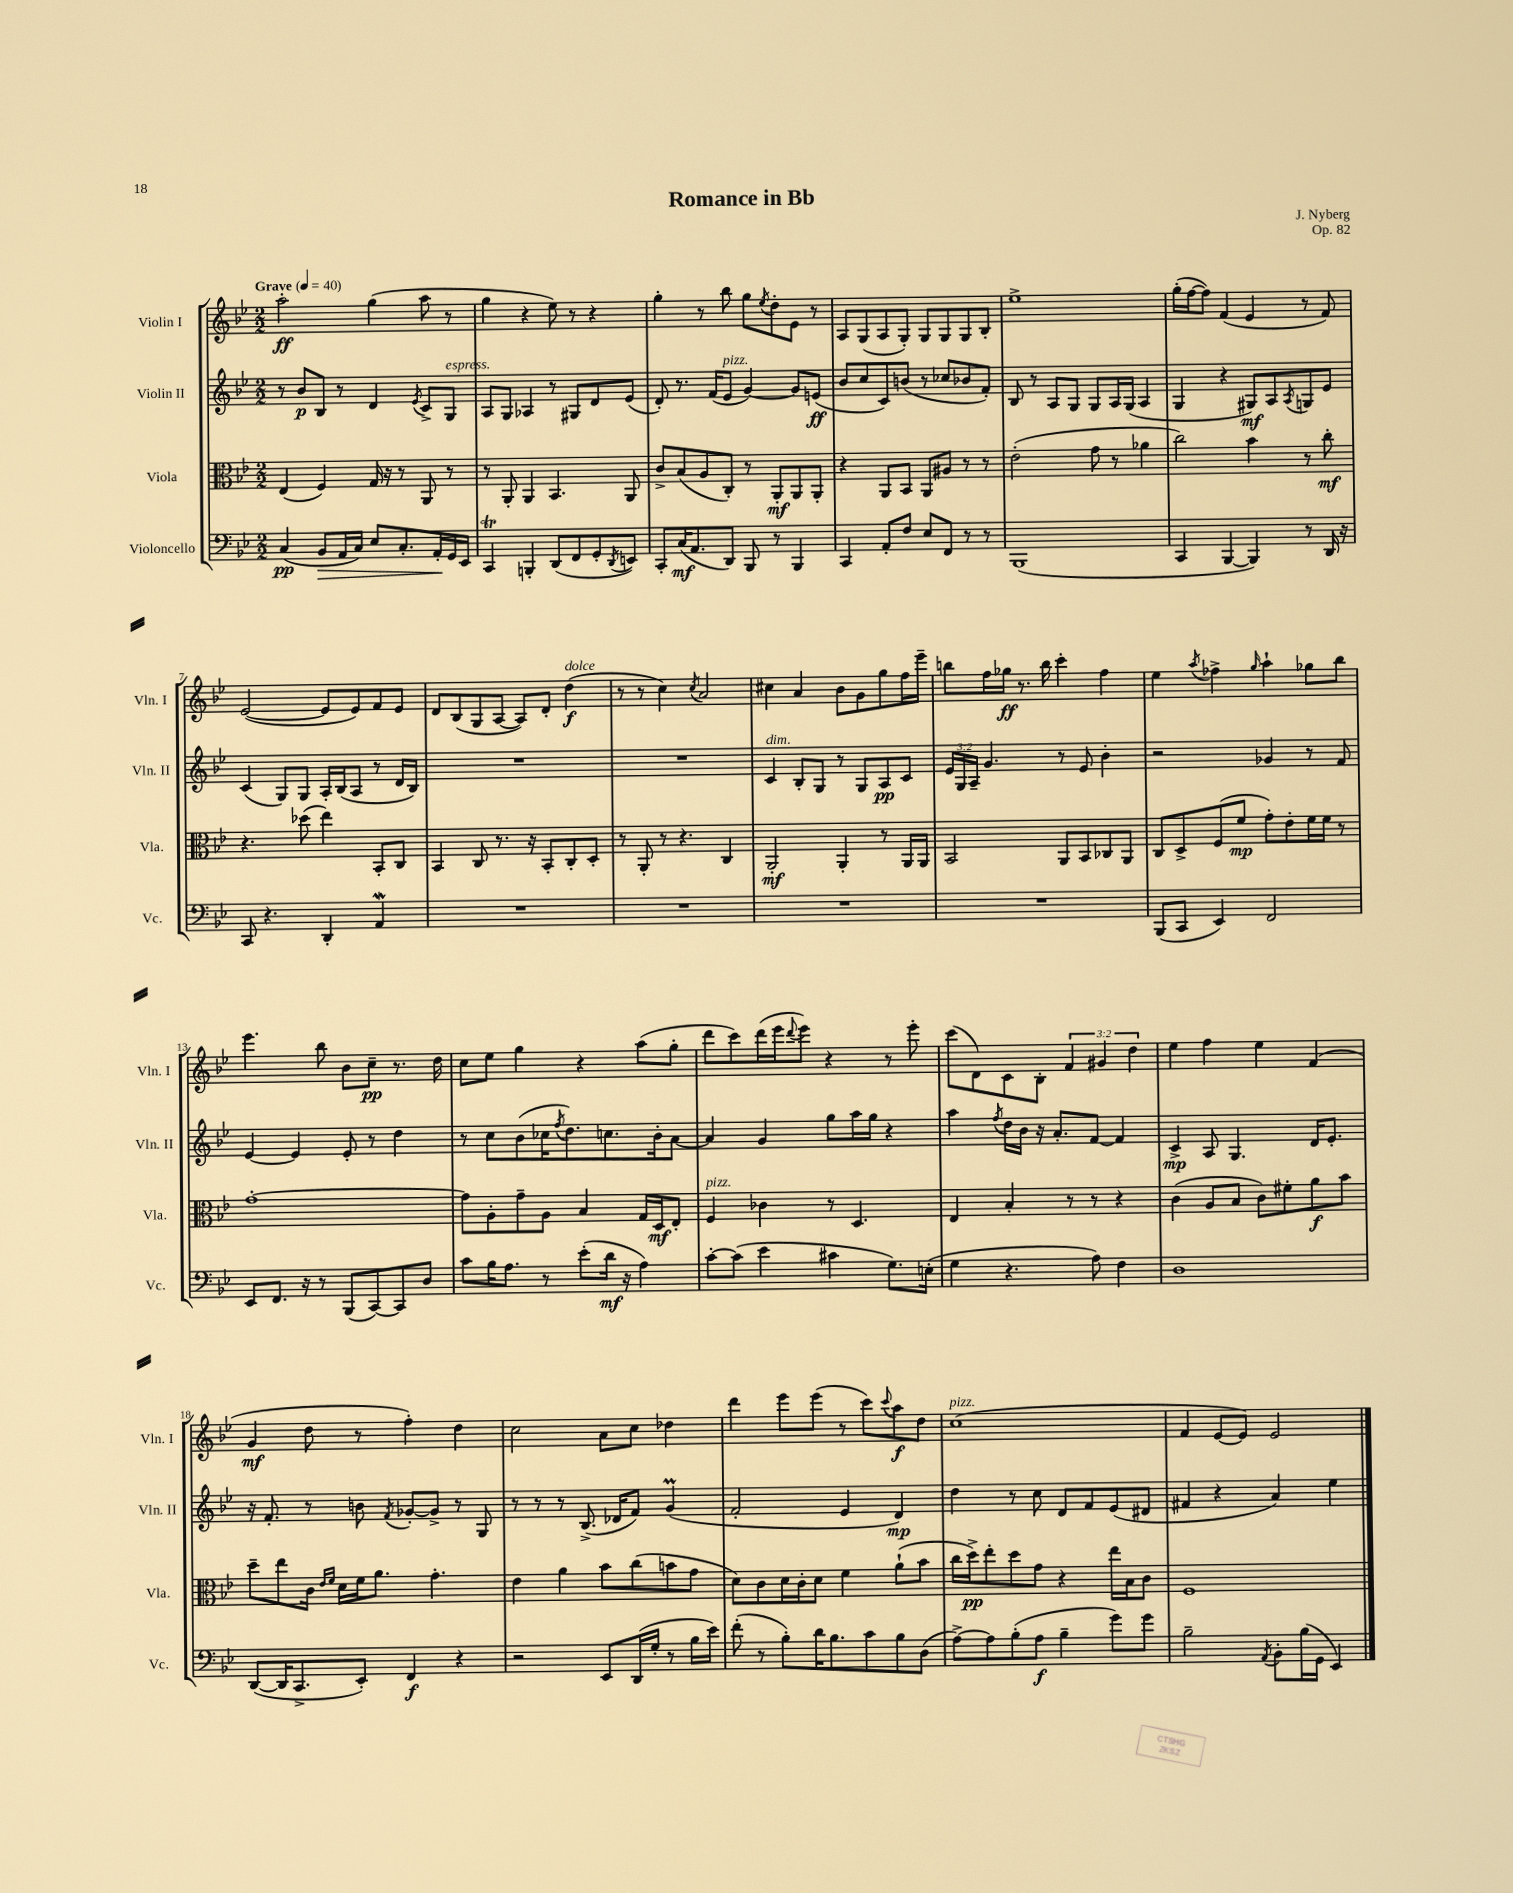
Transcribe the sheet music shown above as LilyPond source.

\header { title = "Romance in Bb" composer = "J. Nyberg" opus = "Op. 82" }
<<
\new StaffGroup <<
\new Staff = "s0" \with { instrumentName = "Violin I" shortInstrumentName = "Vln. I" } {
    \clef treble \key bes \major \numericTimeSignature \time 2/2 \override Staff.TupletNumber.text = #tuplet-number::calc-fraction-text \tempo "Grave" 4 = 40
    a''2-.\ff g''4( a''8 r8 |
    g''4 r4 ees''8) r8 r4 |
    g''4-. r8 bes''8 g''8 \acciaccatura { ees''8 } d''8-. ees'8 r8 |
    a8 g8( a8 g8-.) g8 g8 g8 bes8-. |
    ees''1-> |
    g''16-.( f''16~ f''8) f'4( ees'4 r8 f'8) |
    ees'2~( ees'8 ees'8) f'8 ees'8 |
    d'8 bes8( g8 a8~ a8) d'8-. d''4\f^\markup { \italic "dolce" }( |
    r8 r8 c''4) \acciaccatura { c''8 } a'2 |
    cis''4 a'4 bes'8 g'8 g''8 f''16 ees'''16-- |
    b''8 f''16 ges''16\ff r8. b''16 c'''4-. f''4 |
    ees''4 \acciaccatura { a''8 } fes''4-> \grace { g''16 } a''4-! ges''8 bes''8 |
    ees'''4. bes''8 bes'8 c''8--\pp r8. d''16 |
    c''8 ees''8 g''4 r4 a''8( g''8-. |
    d'''8 c'''8) d'''16( ees'''16 \appoggiatura { d'''8 } ees'''8) r4 r8 ees'''8-. |
    c'''8( d'8) c'8 bes8-. \tuplet 3/2 { f'4 gis'4 d''4 } |
    ees''4 f''4 ees''4 f'4( |
    g'4\mf d''8 r8 f''4-.) d''4 |
    c''2 a'8 c''8 des''4 |
    d'''4 ees'''8 ees'''8( r8 c'''8) \appoggiatura { c'''8 } a''8\f d''8 |
    c''1^\markup { \italic "pizz." }( |
    f'4 ees'8~ ees'8) ees'2 \bar "|." |
}
\new Staff = "s1" \with { instrumentName = "Violin II" shortInstrumentName = "Vln. II" } {
    \clef treble \key bes \major \numericTimeSignature \time 2/2 \override Staff.TupletNumber.text = #tuplet-number::calc-fraction-text
    r8 bes'8\p bes8 r8 d'4 \acciaccatura { ees'8 } c'8-> g8^\markup { \italic "espress." } |
    a8 g8 aes4 r8 gis8 d'8 ees'8( |
    d'8-.) r8. f'16( ees'8^\markup { \italic "pizz." } g'4~) g'8 e'8\ff( |
    bes'8 c''8 c'8) b'8( r8 ces''8 bes'8 f'8-.) |
    bes8 r8 a8 g8 g8 a16 g16( a4 |
    g4 r4 gis8\mf) a8 \acciaccatura { a8 } g8 ees'8 |
    c'4( g8) g8 a16-. bes16( a8 r8 d'16 bes16) |
    R1 |
    R1 |
    c'4^\markup { \italic "dim." } bes8-. g8 r8 g8 a8\pp c'8 |
    \tuplet 3/2 { ees'16 g16 a16-- } g'4. r8 ees'8 bes'4-. |
    r2 ges'4 r8 f'8 |
    ees'4~ ees'4 ees'8-. r8 d''4 |
    r8 c''8 bes'8( ces''16 \acciaccatura { f''8 } d''8.) c''8. bes'16-. a'8~ |
    a'4 g'4 g''8 a''16 g''16 r4 |
    a''4 \acciaccatura { f''8 } d''16 bes'16 r16 a'8.-. f'8~ f'4 |
    c'4->\mp a8 g4. d'16 ees'8.-. |
    r16 f'8.-. r8 b'8 \acciaccatura { f'8 } ges'8~-. ges'8-> r8 g8 |
    r8 r8 r8 bes8.->( des'16 f'8) g'4\prall( |
    f'2-. ees'4 d'4\mp) |
    d''4 r8 c''8 d'8 f'8 ees'8( dis'8 |
    fis'4 r4 a'4) ees''4 \bar "|." |
}
\new Staff = "s2" \with { instrumentName = "Viola" shortInstrumentName = "Vla." } {
    \clef alto \key bes \major \numericTimeSignature \time 2/2
    ees4( f4) g16 r16 r8 a,8 r8 |
    r8 a,8-. a,4 bes,4. a,8 |
    c'8-> bes8( a8 c8-.) r8 a,8-.\mf a,8 a,8-. |
    r4 a,8 bes,8 a,8 ais8 r8 r8 |
    ees'2-.( g'8 r8 aes'4 |
    c''2) bes'4 r8 c''8-.\mf |
    r4. des''8( ees''4) bes,8-. c8 |
    bes,4 c8 r8. r16 bes,8-. c8-. d8-. |
    r8 a,8-. r8 r4. c4 |
    a,2-.\mf a,4-. r8 a,16 a,16 |
    bes,2 a,8 bes,8 ces8 a,8 |
    c8 d8-> f8( f'8\mp g'8-.) ees'8-. f'16 f'16 r8 |
    g'1~-. |
    g'8 a8-. g'8-- a8 bes4 g16 d16\mf ees8-. |
    f4^\markup { \italic "pizz." } ces'4 r8 d4. |
    ees4 bes4-. r8 r8 r4 |
    c'4( a8 bes8 c'8) fis'8-. a'8\f bes'8 |
    d''8-- ees''8 c'16 \grace { ees'16 f'16 } d'16 f'16 a'8. g'4.-. |
    ees'4 a'4 bes'8 c''8( b'8 g'8 |
    d'8) c'8 d'16 c'16-. d'8 f'4 a'8-!( bes'8 |
    c''16 d''16->\pp) ees''8-. d''8 g'8 r4 ees''16 bes16 c'8 |
    f1 \bar "|." |
}
\new Staff = "s3" \with { instrumentName = "Violoncello" shortInstrumentName = "Vc." } {
    \clef bass \key bes \major \numericTimeSignature \time 2/2
    c4\pp( bes,8\> a,16 c16) ees8 c8.-. a,16-.\! g,16 ees,16 |
    c,4\trill b,,4-. d,8( f,8 g,8-. \acciaccatura { d,8 } e,8) |
    c,8-. c16\mf( a,8. d,8) bes,,8 r8 bes,,4 |
    c,4 a,8-. f8 ees8 f,8 r8 r8 |
    bes,,1( |
    c,4 bes,,4~ bes,,4) r8 d,16 r16 |
    c,8 r4. d,4-. a,4\mordent |
    R1 |
    R1 |
    R1 |
    R1 |
    bes,,8( c,8 ees,4) f,2 |
    ees,8 f,8. r16 r8 bes,,8( c,8~) c,8 d8 |
    c'8 bes16 a8. r8 ees'8-.( d'16\mf r16 a4) |
    c'8~-. c'8( ees'4 cis'4 g8.) e16-.( |
    g4 r4. a8) f4 |
    d1 |
    d,8~( d,16 c,8.-> ees,8-.) f,4\f r4 |
    r2 ees,8 d,16( g16-. r8 bes16 ees'16) |
    f'8-.( r8 bes8-.) d'16 bes8. c'8 bes8 d8( |
    a8~->) a8 bes8-.( a8\f bes4-- g'8) g'8 |
    bes2-- \acciaccatura { a,8 } bes,8-. bes16( g,16 ees,4) \bar "|." |
}
>>
>>
